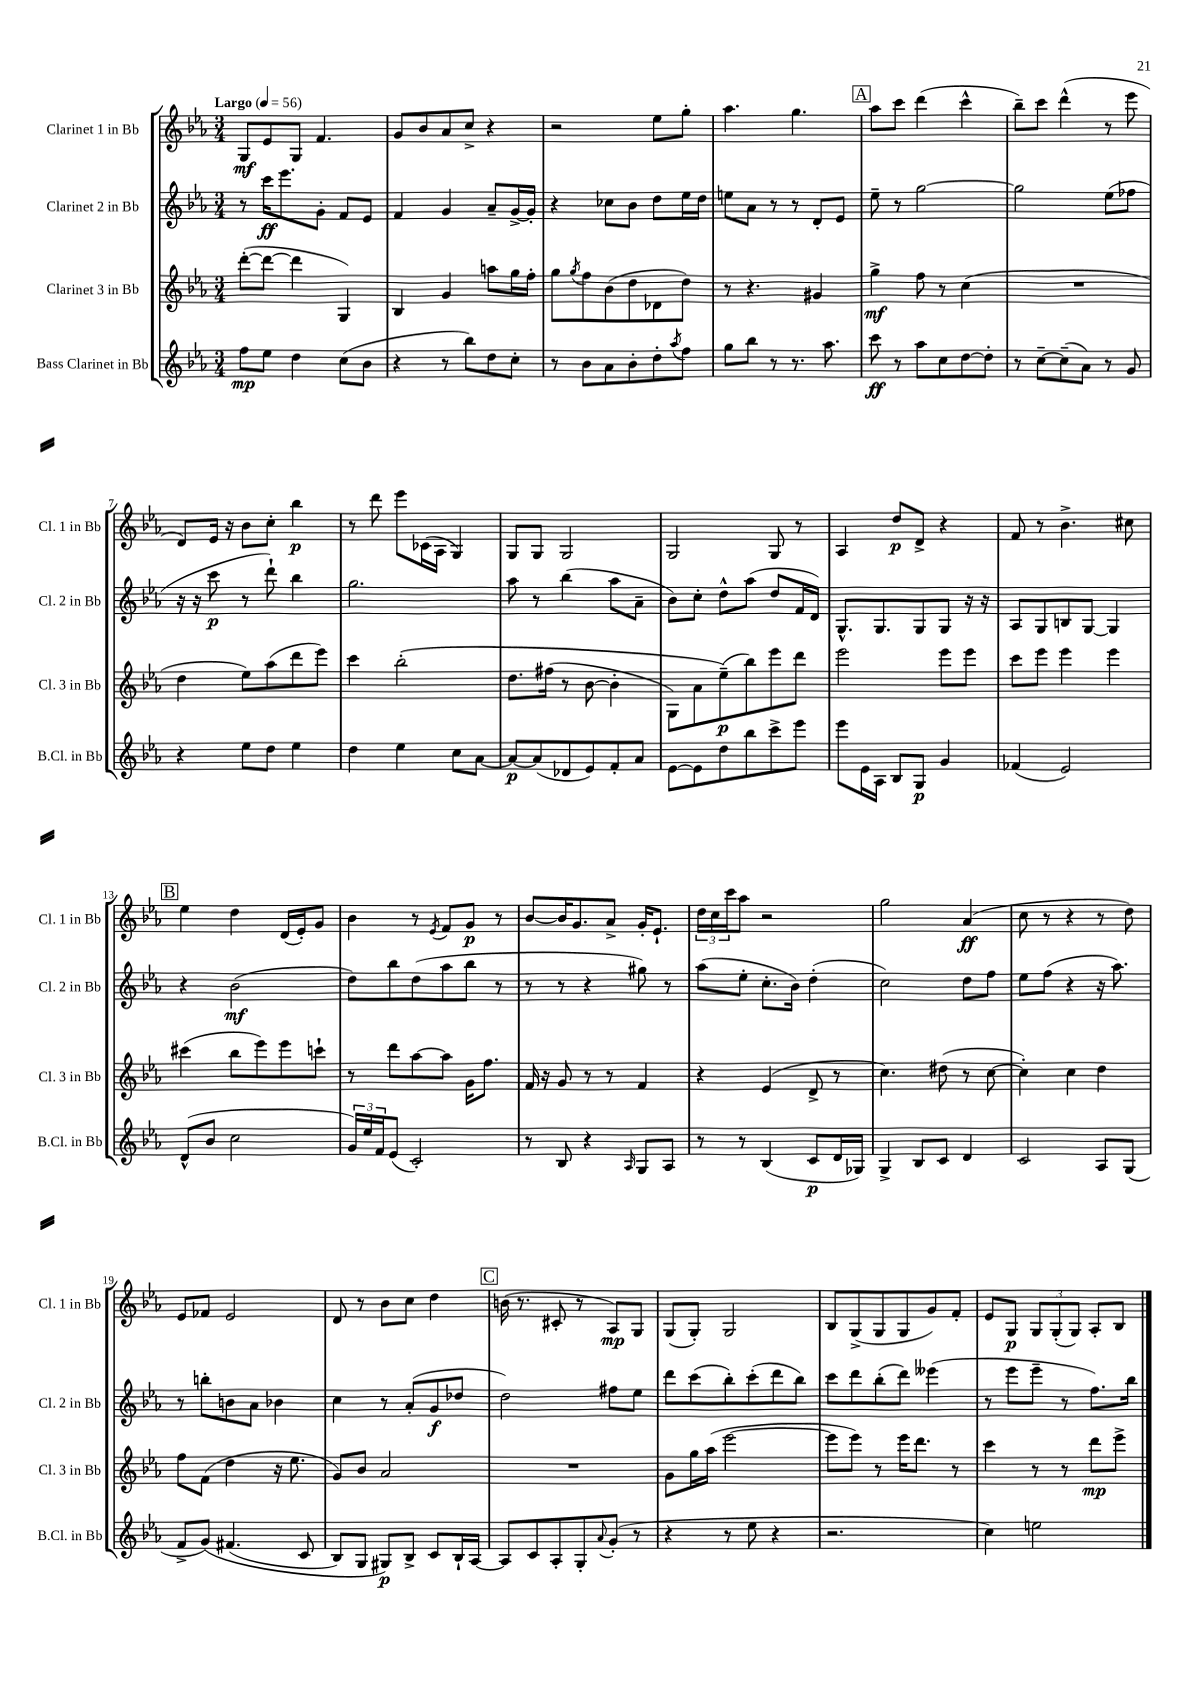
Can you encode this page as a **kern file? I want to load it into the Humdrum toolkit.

**kern	**dynam	**kern	**dynam	**kern	**dynam	**kern	**dynam
*part4	*part4	*part3	*part3	*part2	*part2	*part1	*part1
*staff4	*staff4	*staff3	*staff3	*staff2	*staff2	*staff1	*staff1
*I"Bass Clarinet in Bb	*	*I"Clarinet 3 in Bb	*	*I"Clarinet 2 in Bb	*	*I"Clarinet 1 in Bb	*
*I'B.Cl. in Bb	*	*I'Cl. 3 in Bb	*	*I'Cl. 2 in Bb	*	*I'Cl. 1 in Bb	*
*clefG2	*	*clefG2	*	*clefG2	*	*clefG2	*
*k[b-e-a-]	*	*k[b-e-a-]	*	*k[b-e-a-]	*	*k[b-e-a-]	*
*M3/4	*	*M3/4	*	*M3/4	*	*M3/4	*
*MM56	*	*MM56	*	*MM56	*	*MM56	*
=1	=1	=1	=1	=1	=1	=1	=1
!	!	!	!	!	!	!LO:TX:a:B:t=Largo	!
8ff\L	mp	([8ddd'\L	.	8r	.	8G/L	mf
8ee-\J	.	8ddd\J_	.	16ccc\KL	ff	8e-/	.
.	.	.	.	8.eee-\	.	.	.
4dd\	.	4ddd\]	.	.	.	8G/J	.
.	.	.	.	8g'\J	.	4.f/	.
(8cc\L	.	4G/)	.	8f/L	.	.	.
8b-\J	.	.	.	8e-/J	.	.	.
=2	=2	=2	=2	=2	=2	=2	=2
4r	.	4B-/	.	4f/	.	8g/L	.
.	.	.	.	.	.	8b-/	.
8r	.	4g/	.	4g/	.	8a-/	.
8bb-\L)	.	.	.	.	.	8cc^/J	.
8dd\	.	8aan\L	.	8a-~/L	.	4r	.
8cc'\J	.	16gg\L	.	[16g^/L	.	.	.
.	.	16ff'\JJ	.	16g'/JJ]	.	.	.
=3	=3	=3	=3	=3	=3	=3	=3
8r	.	8gg\L	.	4r	.	2r	.
.	.	8qgg/	.	.	.	.	.
8b-\L	.	8ff\	.	.	.	.	.
8a-\	.	(8b-\	.	8cc-X\L	.	.	.
8b-'\	.	8dd\	.	8b-\J	.	.	.
8dd'\	.	8d-X\	.	8dd\L	.	8ee-\L	.
8qaa-/	.	.	.	.	.	.	.
8ff\J	.	8dd\J)	.	16ee-\L	.	8gg'\J	.
.	.	.	.	16dd\JJ	.	.	.
=4	=4	=4	=4	=4	=4	=4	=4
8gg\L	.	8r	.	8een\L	.	4.aa-\	.
8bb-\J	.	4.r	.	8a-\J	.	.	.
8r	.	.	.	8r	.	.	.
8.r	.	.	.	8r	.	4.gg\	.
.	.	4g#X/	.	8d'/L	.	.	.
8.aa-\	.	.	.	.	.	.	.
.	.	.	.	8e-/J	.	.	.
!!LO:REH:place=s1:t=A
=5	=5	=5	=5	=5	=5	=5	=5
8ccc\	ff	4gg^\	mf	8ee-~\	.	8aa-\L	.
8r	.	.	.	8r	.	8ccc\J	.
8aa-\L	.	8ff\	.	[2gg\	.	(4ddd\	.
8cc\	.	8r	.	.	.	.	.
[8dd\	.	(4cc\	.	.	.	4ccc^^\	.
8dd'\J]	.	.	.	.	.	.	.
=6	=6	=6	=6	=6	=6	=6	=6
8r	.	2.r	.	2gg\]	.	8bb-~\L)	.
[8cc~\L	.	.	.	.	.	8ccc\J	.
(8cc~\]	.	.	.	.	.	(4ddd^^\	.
8a-\J)	.	.	.	.	.	.	.
8r	.	.	.	(8ee-\L	.	8r	.
8g/	.	.	.	8ff-X\J	.	8eee-\	.
!!LO:LB:g=z
=7	=7	=7	=7	=7	=7	=7	=7
4r	.	4dd\	.	16r	.	8d/L)	.
.	.	.	.	16r	.	.	.
.	.	.	.	8ccc\	p	16e-/Jk	.
.	.	.	.	.	.	16r	.
8ee-\L	.	8ee-\L)	.	8r	.	8b-\L	.
8dd\J	.	(8aa-\	.	8ddd`\)	.	8cc'\J	.
4ee-\	.	8ddd\	.	4bb-\	.	4bb-\	p
.	.	8eee-\J)	.	.	.	.	.
=8	=8	=8	=8	=8	=8	=8	=8
4dd\	.	4ccc\	.	2.gg\	.	8r	.
.	.	.	.	.	.	8ddd\	.
4ee-\	.	(2bb-'\	.	.	.	8eee-\L	.
.	.	.	.	.	.	(16c-X\L	.
.	.	.	.	.	.	16A-\JJ	.
8cc\L	.	.	.	.	.	4G/)	.
[8a-\J	.	.	.	.	.	.	.
=9	=9	=9	=9	=9	=9	=9	=9
8a-/L_	p	8.dd\L	.	8aa-\	.	8G/L	.
(8a-/]	.	.	.	8r	.	8G/J	.
.	.	(16ff#X\Jk	.	.	.	.	.
8d-X/	.	8r	.	(4bb-\	.	2G/	.
8e-/)	.	[8b-\	.	.	.	.	.
8f'/	.	4b-'\]	.	8aa-\L	.	.	.
8a-/J	.	.	.	8a-~\J	.	.	.
=10	=10	=10	=10	=10	=10	=10	=10
[8e-\L	.	8G\L)	.	8b-\L)	.	2G/	.
8e-\]	.	8a-\	.	8cc'\J	.	.	.
8dd\	.	(8ee-~\)	p	8dd^^\L	.	.	.
8bb-\	.	8bb-\)	.	(8aa-\J	.	.	.
8ccc^\	.	8eee-\	.	8dd/L	.	8G/	.
8eee-\J	.	8ddd\J	.	16f/L	.	8r	.
.	.	.	.	16d/JJ)	.	.	.
=11	=11	=11	=11	=11	=11	=11	=11
8eee-\L	.	2eee-\	.	8.G^^/L	.	4A-/	.
16e-\L	.	.	.	.	.	.	.
16A-\JJ	.	.	.	8.G/	.	.	.
8B-/L	.	.	.	.	.	8dd/L	p
8G/J	p	.	.	8G/	.	8d^/J	.
4g/	.	8eee-\L	.	8G/J	.	4r	.
.	.	8eee-\J	.	16r	.	.	.
.	.	.	.	16r	.	.	.
=12	=12	=12	=12	=12	=12	=12	=12
(4f-X/	.	8ccc\L	.	8A-/L	.	8f/	.
.	.	8eee-\J	.	8G/	.	8r	.
2e-/)	.	4eee-\	.	8Bn/	.	4.b-^\	.
.	.	.	.	[8G/J	.	.	.
.	.	4eee-\	.	4G/]	.	.	.
.	.	.	.	.	.	8cc#X\	.
!!LO:LB:g=z
!!LO:REH:place=s1:t=B
=13	=13	=13	=13	=13	=13	=13	=13
(8d^^/L	.	(4ccc#X\	.	4r	.	4ee-\	.
8b-/J	.	.	.	.	.	.	.
2cc\	.	8bb-\L	.	(2b-\	mf	4dd\	.
.	.	8eee-\)	.	.	.	.	.
.	.	8eee-\	.	.	.	(16d/LL	.
.	.	.	.	.	.	16e-'/J)	.
.	.	8cccn`\J	.	.	.	8g/J	.
=14	=14	=14	=14	=14	=14	=14	=14
24g/LL)	.	8r	.	8dd\L)	.	4b-\	.
24ee-/	.	.	.	.	.	.	.
24f/J	.	.	.	.	.	.	.
(8e-/J	.	8ddd\L	.	8bb-\	.	.	.
2c'/)	.	[8aa-\	.	(8dd\	.	8r	.
.	.	.	.	.	.	8qe-/	.
.	.	8aa-\J]	.	8aa-\	.	8f/L	.
.	.	16g\KL	.	8bb-\J	.	8g/J	p
.	.	8.ff\J	.	.	.	.	.
.	.	.	.	8r	.	8r	.
=15	=15	=15	=15	=15	=15	=15	=15
8r	.	16f/	.	8r	.	[8b-/L	.
.	.	16r	.	.	.	.	.
8B-/	.	8g/	.	8r	.	16b-/K]	.
.	.	.	.	.	.	8.g/	.
4r	.	8r	.	4r	.	.	.
.	.	8r	.	.	.	8a-^/J	.
16qqA-/	.	.	.	.	.	.	.
8G/L	.	4f/	.	8gg#X\)	.	16g'/KL	.
.	.	.	.	.	.	8.e-`/J	.
8A-/J	.	.	.	8r	.	.	.
=16	=16	=16	=16	=16	=16	=16	=16
8r	.	4r	.	(8aa-\L	.	24dd\LL	.
.	.	.	.	.	.	24cc\	.
.	.	.	.	.	.	24ccc\J	.
8r	.	.	.	8ee-'\J	.	8aa-\J	.
(4B-/	.	(4e-/	.	8.cc'\L	.	2r	.
.	.	.	.	16b-\Jk)	.	.	.
8c/L	p	8d^/	.	(4dd'\	.	.	.
16d/L	.	8r	.	.	.	.	.
16G-X/JJ)	.	.	.	.	.	.	.
=17	=17	=17	=17	=17	=17	=17	=17
4G^/	.	4.cc\)	.	2cc\)	.	2gg\	.
8B-/L	.	.	.	.	.	.	.
8c/J	.	(8dd#X\	.	.	.	.	.
4d/	.	8r	.	8dd\L	.	(4a-/	ff
.	.	[8cc\	.	8ff\J	.	.	.
=18	=18	=18	=18	=18	=18	=18	=18
2c/	.	4cc'\])	.	8ee-\L	.	8cc\	.
.	.	.	.	(8ff\J	.	8r	.
.	.	4cc\	.	4r	.	4r	.
8A-/L	.	4dd\	.	16r	.	8r	.
.	.	.	.	8.aa-\)	.	.	.
(8G/J	.	.	.	.	.	8dd\)	.
!!LO:LB:g=z
=19	=19	=19	=19	=19	=19	=19	=19
8f^/L	.	8ff\L	.	8r	.	8e-/L	.
(8g/J)	.	(8f\J	.	8bbn'\L	.	8f-X/J	.
(4.f#X/	.	4dd\	.	8bn\	.	2e-/	.
.	.	.	.	8a-\J	.	.	.
.	.	16r	.	4b-X\	.	.	.
.	.	8.ee-\	.	.	.	.	.
8c/	.	.	.	.	.	.	.
=20	=20	=20	=20	=20	=20	=20	=20
8B-/L)	.	8g/L)	.	4cc\	.	8d/	.
8G/J	.	8b-/J	.	.	.	8r	.
8G#X/L)	p	2a-/	.	8r	.	8b-\L	.
8B-^/J	.	.	.	(8a-'/L	.	8cc\J	.
8c/L	.	.	.	8g/	f	4dd\	.
16B-`/L	.	.	.	8dd-X/J	.	.	.
[16A-/JJ	.	.	.	.	.	.	.
!!LO:REH:place=s1:t=C
=21	=21	=21	=21	=21	=21	=21	=21
8A-/L]	.	2.r	.	2dd\)	.	(16bn\	.
.	.	.	.	.	.	8.r	.
8c/	.	.	.	.	.	.	.
8A-'/	.	.	.	.	.	8c#X'/	.
8G'/	.	.	.	.	.	8r	.
8qqa-/	.	.	.	.	.	.	.
(8g'/J	.	.	.	8ff#X\L	.	8A-/L)	mp
8r	.	.	.	8ee-\J	.	8G/J	.
=22	=22	=22	=22	=22	=22	=22	=22
4r	.	8g\L	.	8ddd\L	.	(8G/L	.
.	.	16gg\L	.	(8ccc\	.	8G'/J)	.
.	.	(16aa-\JJ	.	.	.	.	.
8r	.	[2eee-\	.	8bb-'\)	.	2G/	.
8ee-\	.	.	.	(8ccc'\	.	.	.
4r	.	.	.	8ddd\	.	.	.
.	.	.	.	8bb-\J)	.	.	.
=23	=23	=23	=23	=23	=23	=23	=23
2.r	.	8eee-\L]	.	8ccc\L	.	8B-/L	.
.	.	8eee-\J)	.	8ddd\	.	(8G^/	.
.	.	8r	.	(8bb-'\	.	8G/	.
.	.	16eee-\KL	.	8ddd\J)	.	8G/	.
.	.	8.ddd\J	.	.	.	.	.
.	.	.	.	(4eee--X\	.	8g/)	.
.	.	8r	.	.	.	8f'/J	.
=24	=24	=24	=24	=24	=24	=24	=24
4cc\)	.	4ccc\	.	8r	.	8e-/L	.
.	.	.	.	8eee-\L	.	8G/J	p
2een\	.	8r	.	8eee-~\J	.	12G/L	.
.	.	.	.	.	.	(12G'/	.
.	.	8r	.	8r	.	.	.
.	.	.	.	.	.	12G/J)	.
.	.	8ddd\L	mp	8.ff\L)	.	8A-'/L	.
.	.	8eee-^\J	.	.	.	8B-/J	.
.	.	.	.	16bb-\Jk	.	.	.
==	==	==	==	==	==	==	==
*-	*-	*-	*-	*-	*-	*-	*-
